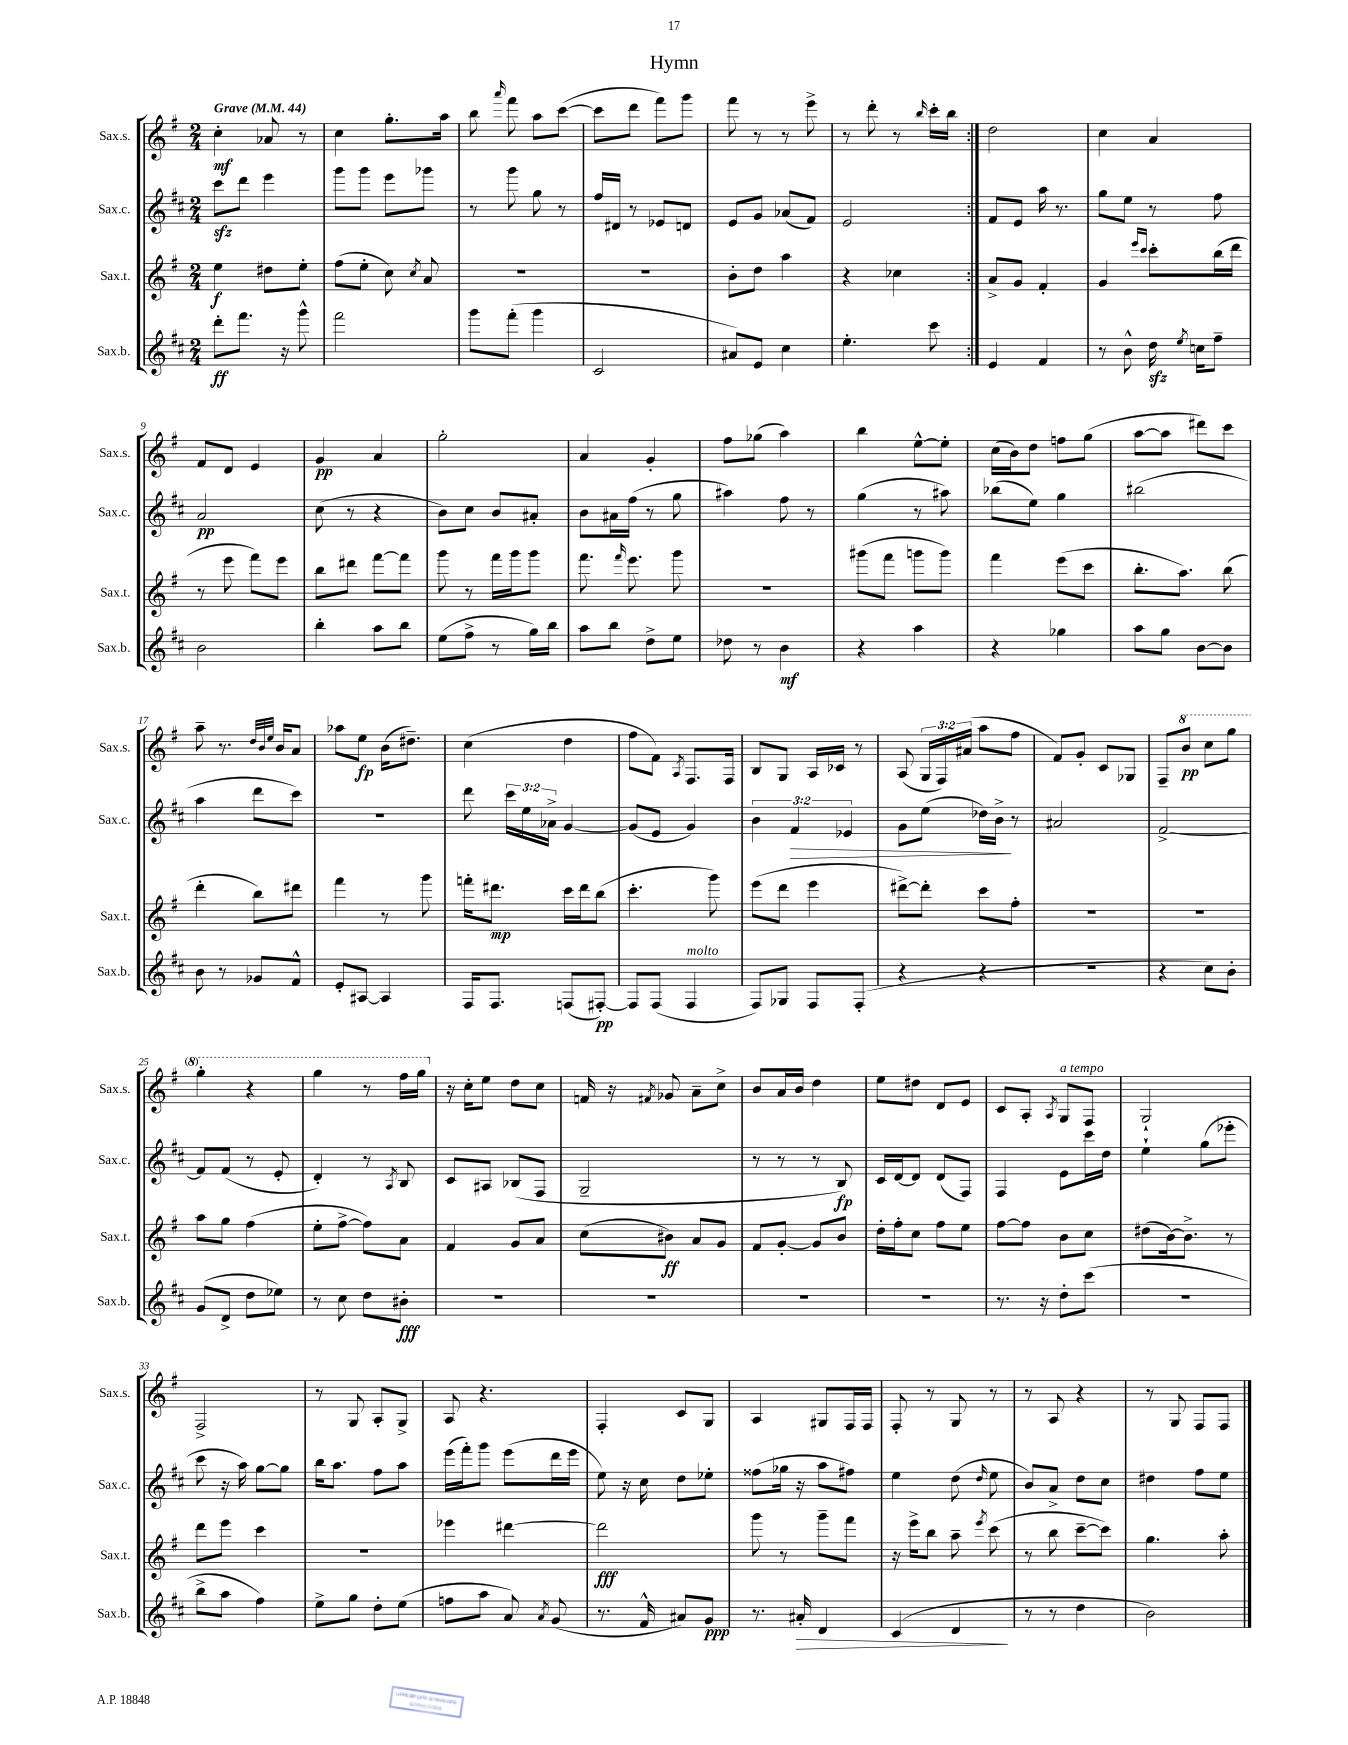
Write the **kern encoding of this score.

**kern	**kern	**kern	**kern
*staff4	*staff3	*staff2	*staff1
*clefG2	*clefG2	*clefG2	*clefG2
*k[f#c#]	*k[f#]	*k[f#c#]	*k[f#]
*M2/4	*M2/4	*M2/4	*M2/4
*MM44	*MM44	*MM44	*MM44
8ddd'	4ee	8ccc#	4cc'
8.fff#	.	8ddd	.
.	8dd#	4eee	8a-
16r	.	.	.
8ggg^^	8ee'	.	8r
=	=	=	=
2fff#	(8ff#	8ggg	4cc
.	8ee'	8ggg	.
.	8cc)	8eee	8.gg'
.	8qcc	.	.
.	8a	8ggg-	.
.	.	.	16aa
=	=	=	=
8ggg	2r	8r	8bb
.	.	.	16qqaaa
(8fff#'	.	8ggg	8fff#
4ggg	.	8gg	8aa
.	.	8r	([8ccc
=	=	=	=
2c#	2r	16ff#	8ccc]
.	.	16d#	.
.	.	8r	8ddd
.	.	8e-	8fff#)
.	.	8d	8ggg
=	=	=	=
8a#)	8b'	8e	8fff#
8e	8dd	8g	8r
4cc#	4aa	(8a-	8r
.	.	8f#)	8eee^
=	=	=	=
4.ee'	4r	2e	8r
.	.	.	8ddd'
.	4cc-	.	8r
.	.	.	16qqbb
8ccc#	.	.	16ccc'
.	.	.	16bb
=:|!	=:|!	=:|!	=:|!
4e	8a^	8f#	2dd
.	8g	8e	.
4f#	4f#'	16aa	.
.	.	8.r	.
=	=	=	=
8r	4g	8gg	4cc
8b^^	.	8ee	.
.	16qqeee	.	.
.	16qqccc	.	.
16dd	8ccc'	8r	4a
8qee	.	.	.
16cc	.	.	.
8ff#~	(16bb	8ff#	.
.	16ddd	.	.
=	=	=	=
2b	8r	2a	8f#
.	8eee	.	8d
.	8fff#)	.	4e
.	8eee	.	.
=	=	=	=
4bb'	8bb	(8cc#	4g
.	8ddd#	8r	.
8aa	[8fff#	4r	4a
8bb	8fff#]	.	.
=	=	=	=
(8ee	8ggg	8b)	2gg'
8ff#^	8r	8cc#	.
8r	16fff#	8b	.
.	16ggg	.	.
16gg)	8ggg	8a#'	.
16bb	.	.	.
=	=	=	=
8aa	8.fff#	8b	4a
8bb	.	16a#	.
.	16qqfff#	.	.
.	8.eee	(16ff#	.
8dd^	.	8r	4g'
8ee	8ggg	8gg	.
=	=	=	=
8dd-	2r	4aa#)	8ff#
8r	.	.	(8gg-
4b	.	8ff#	4aa)
.	.	8r	.
=	=	=	=
4r	(8ggg#	(4gg	4bb
.	8fff#	.	.
4aa	8ggg	8r	[8ee^^
.	8ggg)	8aa#)	8ee']
=	=	=	=
4r	4fff#	(8bb-	(16cc
.	.	.	16b)
.	.	8ee)	8dd
4gg-	(8eee	4gg	8ff
.	8ccc	.	(8gg
=	=	=	=
8aa	8.bb'	(2bb#	[8aa
8gg	.	.	8aa]
.	8.aa)	.	.
[8b	.	.	8ddd#)
8b]	(8bb	.	8ccc
=	=	=	=
8b	4ddd'	4aa	8aa~
8r	.	.	8.r
8g-	8bb)	8ddd	.
.	.	.	32qqdd
.	.	.	32qqb
.	.	.	32qqee
.	.	.	16b
8f#^^	8ddd#	8ccc#)	8a
=	=	=	=
8e'	4fff#	2r	8aa-
[8A#	.	.	8ee
4A#]	8r	.	(16b
.	.	.	8.dd#~)
.	8ggg	.	.
=	=	=	=
16F#	16fff'	8ddd	(4cc
8.F#	8.ddd#	.	.
.	.	24ccc#	.
.	.	24ee	.
.	.	24a-^	.
(8F	16ccc	[4g	4dd
.	16ddd#	.	.
[8F#')	(8bb	.	.
=	=	=	=
8F#]	4.ccc'	(8g]	8ff#
(8F#	.	8e	8f#)
.	.	.	8qA
4F#	.	4g)	8.F#
.	8ggg)	.	.
.	.	.	16F#
=	=	=	=
8F#)	(8eee	6b	8B
8G-	8ddd	.	8G
.	.	6f#	.
8F#	4eee	.	16A
.	.	.	16c-
.	.	6e-	.
(8F#'	.	.	8r
=	=	=	=
4r	[8ddd#^)	8g	(8A
.	8ddd#']	(8ee	24G
.	.	.	24F#)
.	.	.	(24a#
4r	8ccc	16dd-)	8aa
.	.	16b^	.
.	8ff#'	8r	8ff#
=	=	=	=
2r	2r	2a#	8f#)
.	.	.	8g'
.	.	.	8c
.	.	.	8G-
=	=	=	=
4r	2r	[2f#^	8F#~
.	.	.	8bb
8cc#)	.	.	8ccc
8b'	.	.	8ggg
=	=	=	=
(8g	8aa	8f#]	4ggg'
8d^	8gg	(8f#	.
8dd	(4ff#	8r	4r
8ee-)	.	8e'	.
=	=	=	=
8r	8ee'	4d')	4ggg
8cc#	[8ff#^	.	.
8dd	8ff#])	8r	8r
.	.	8qA	.
8b#'	8a	8B	16fff#
.	.	.	16ggg
=	=	=	=
2r	4f#	8c#	16r
.	.	.	16cc'
.	.	8A#	8ee
.	8g	(8B-	8dd
.	8a	8F#	8cc
=	=	=	=
2r	(8cc	2G~	16f
.	.	.	16r
.	.	.	8qf#
.	8b#)	.	8g-
.	8a	.	8a~
.	8g	.	8cc^
=	=	=	=
2r	8f#	8r	8b
.	[8g'	8r	16a
.	.	.	16b
.	8g]	8r	4dd
.	8b	8B)	.
=	=	=	=
2r	16dd'	16c#	8ee
.	16ff#'	[16d	.
.	8cc	8d]	8dd#
.	8ff#	(8d	8d
.	8ee	8F#)	8e
=	=	=	=
8.r	[8ff#	4F#	8c
.	8ff#]	.	8A'
16r	.	.	.
.	.	.	8qA
8dd'	8b	8e	8G
(8ccc#	8cc	16ccc#	8F#
.	.	16dd	.
=	=	=	=
2r	(8dd#	4ee`	2G`
.	[16b)	.	.
.	8.b^]	.	.
.	.	(8gg	.
.	8r	8eee-'	.
=	=	=	=
8bb^	8ddd	8ccc#	2F#^
8aa	8eee	16r	.
.	.	16aa)	.
4ff#)	4ccc	[8gg	.
.	.	8gg]	.
=	=	=	=
8ee^	2r	16bb	8r
.	.	8.aa	.
8gg	.	.	8G
8dd'	.	8ff#	8A'
(8ee	.	8aa	8G^
=	=	=	=
8ff	4eee-	(16eee	8A
.	.	16fff#')	.
8aa	.	8ggg	4.r
8a)	[4ddd#	(8eee	.
8qa	.	.	.
(8g	.	16ddd	.
.	.	16eee	.
=	=	=	=
8.r	2ddd#]	8ee)	4F#'
.	.	16r	.
16f#^^	.	16cc#	.
8a#)	.	8dd	8c
8g	.	8ee-'	8G
=	=	=	=
8.r	8ggg	(8ff##	4A
.	8r	16gg-	.
16a#'	.	16r	.
4d	8ggg~	8aa	8G#
.	8fff#	8ff#)	16F#
.	.	.	16F#
=	=	=	=
(4c#	16r	4ee	8F#'
.	16eee^	.	.
.	8bb	.	8r
4d	8aa~	(8dd	8G
.	8qeee	16qqdd	.
.	(8ccc	8ee	8r
=	=	=	=
8r	8r	8b)	8r
8r	8bb	8a^	8A
4dd	[8ccc~	8dd	4r
.	8ccc])	8cc#	.
=	=	=	=
2b)	4.gg	4dd#	8r
.	.	.	8G
.	.	8ff#	8F#
.	8aa'	8ee	8F#
==	==	==	==
*-	*-	*-	*-
